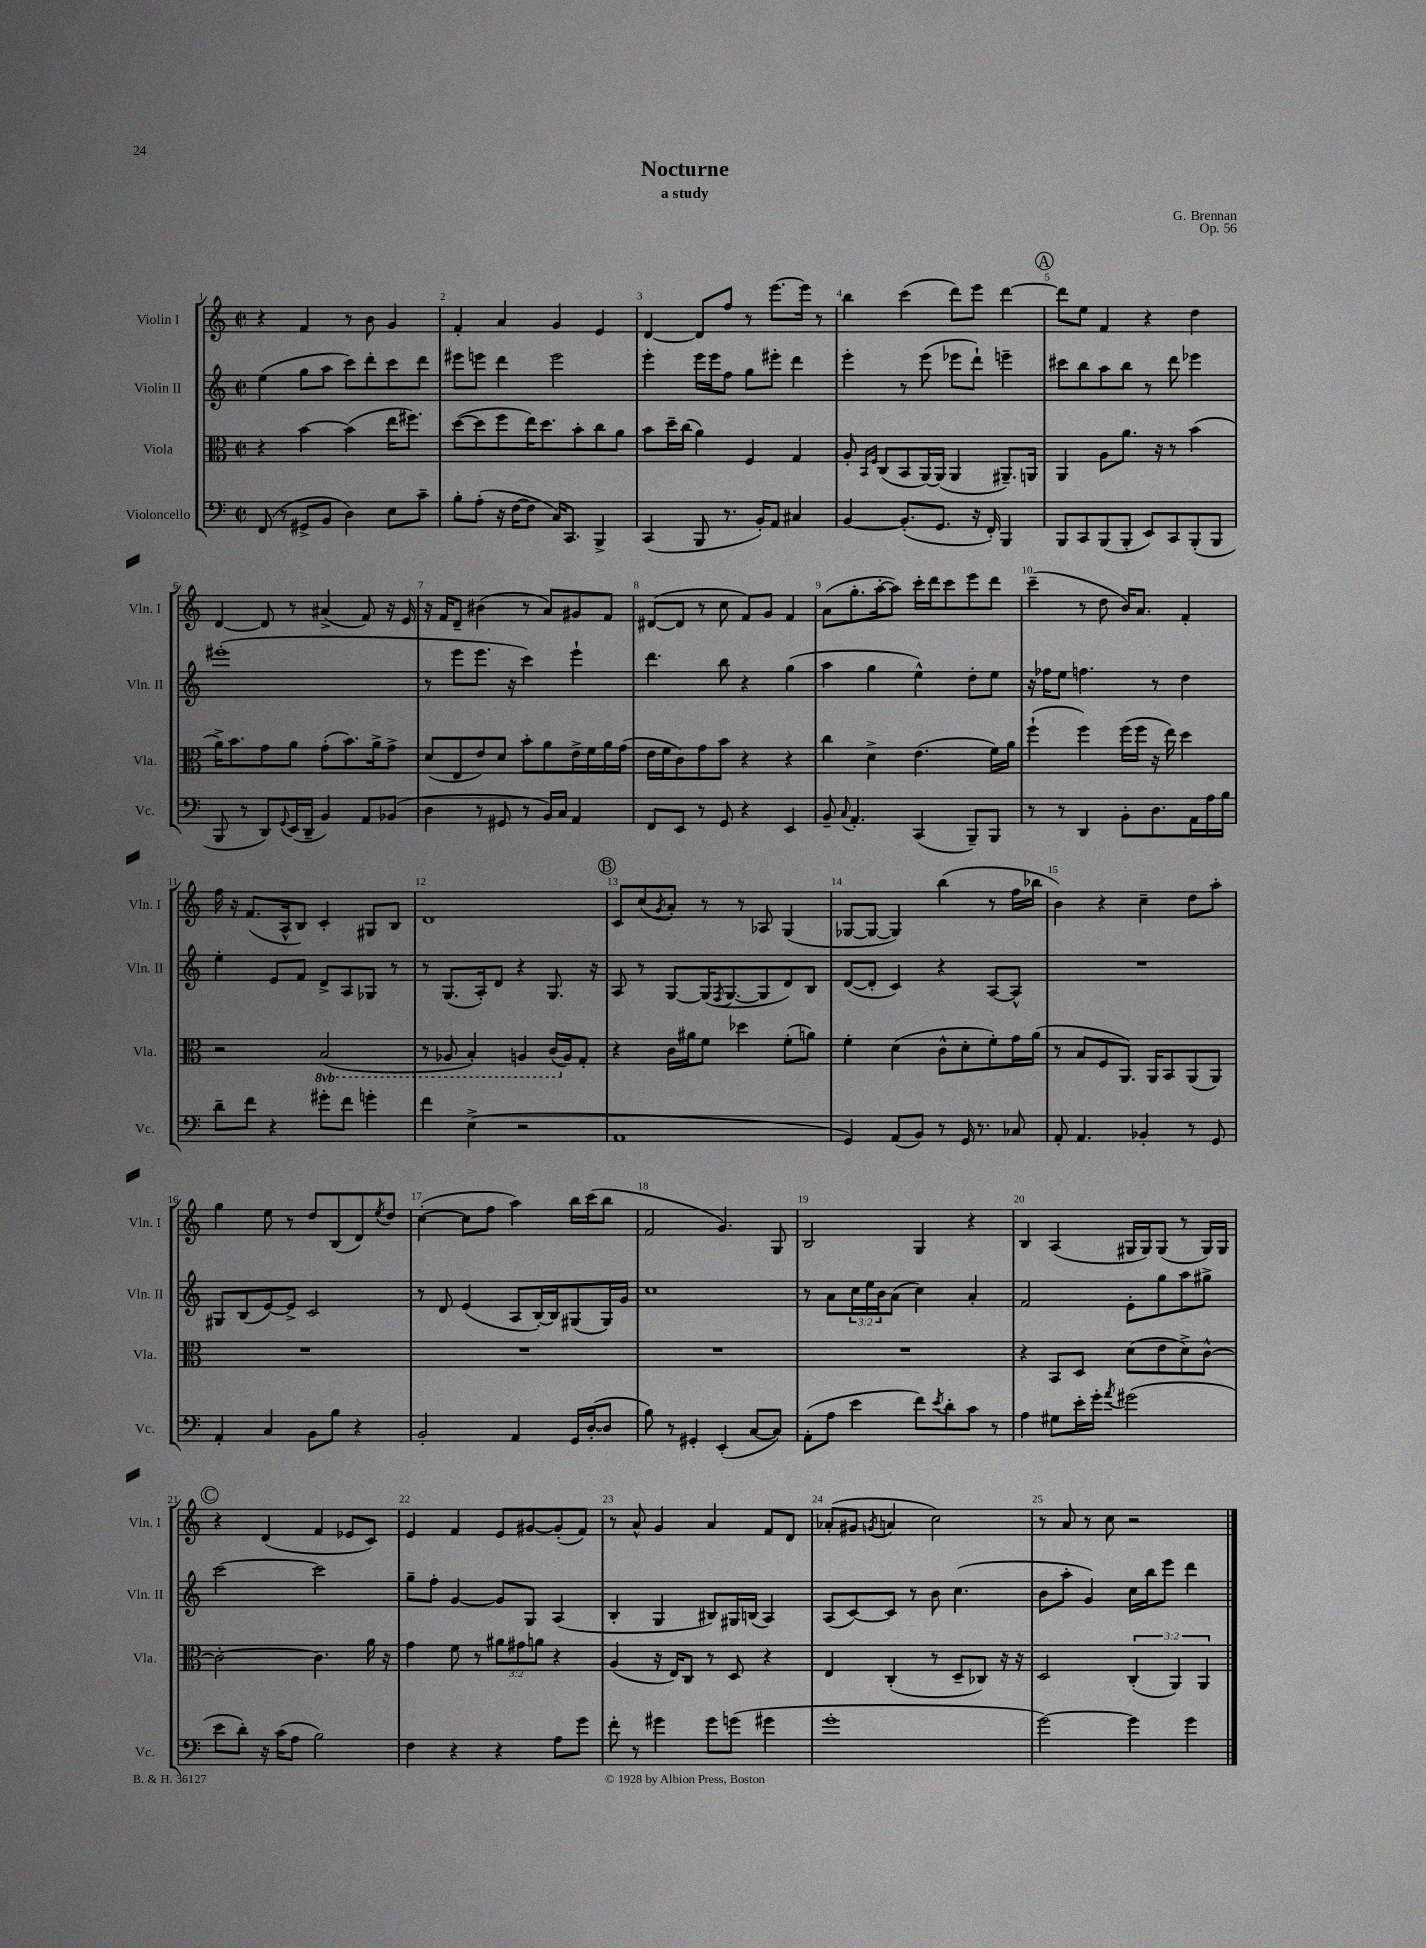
\header { title = "Nocturne" composer = "G. Brennan" subtitle = "a study" opus = "Op. 56" }
<<
\new StaffGroup <<
\new Staff = "s0" \with { instrumentName = "Violin I" shortInstrumentName = "Vln. I" } {
    \clef treble \key c \major \defaultTimeSignature \time 2/2
    r4 f'4 r8 b'8 g'4 |
    f'4-. a'4 g'4 e'4 |
    d'4~ d'8 f''8 r8 e'''8.~ e'''16 r8 |
    b''4 c'''4( d'''8) e'''8 d'''4~ |
    \mark \markup { \circle "A" } d'''8 e''8 f'4 r4 d''4 |
    d'4~ d'8 r8 ais'4->( f'8) r16 e'16 |
    r16 f'16 d'8-- bis'4( r8 a'8) gis'8 f'8 |
    dis'8~( dis'8 r8 c''8 f'8) g'8 f'4 |
    a'8( g''8.-. a''16~-. a''8) c'''16-. d'''16 c'''8 e'''8 d'''8 |
    c'''4--( r8 d''8 b'16) a'8. f'4-. |
    f''16 r16 f'8.( a16-^ b8) c'4-. gis8 b8 |
    d'1 |
    \mark \markup { \circle "B" } c'8 c''8( \acciaccatura { g'8 } a'8-.) r8 r8 aes8 g4( |
    ges8~ ges8~ ges4) b''4( r8 f''16 bes''16 |
    b'4) r4 c''4-- d''8 a''8-. |
    g''4 e''8 r8 d''8 b8( d'8) \acciaccatura { e''8 } d''8 |
    c''4~-.( c''8 f''8 a''4) b''16 c'''16( b''8 |
    f'2 g'4.) g8 |
    b2 g4 r4 |
    b4 a4( gis16 gis16) gis8( r8 gis16) gis16 |
    \mark \markup { \circle "C" } r4 d'4( f'4 ees'8 c'8) |
    e'4 f'4 e'8 gis'8~ gis'8-.( f'8) |
    r8 a'8-^ g'4 a'4 f'8 d'8 |
    aes'8-.( gis'8 \acciaccatura { g'8 } a'4 c''2) |
    r8 a'8 r8 c''8 r2 \bar "|." |
}
\new Staff = "s1" \with { instrumentName = "Violin II" shortInstrumentName = "Vln. II" } {
    \clef treble \key c \major \defaultTimeSignature \time 2/2 \override Staff.TupletNumber.text = #tuplet-number::calc-fraction-text
    e''4( g''8 a''8 c'''8) d'''8-. c'''8 d'''8 |
    eis'''8 e'''8 d'''4 e'''2 |
    e'''4-. e'''16 e'''16 f''8 g''8 eis'''8-. d'''4 |
    e'''4-. r8 e'''8( ees'''8 d'''8-!) e'''4-- |
    \mark \markup { \circle "A" } cis'''8 b''8 a''8 b''8 r8 d'''8 ees'''4 |
    eis'''1-.( |
    r8 e'''8 e'''8. r16 c'''4) e'''4-! |
    d'''4. b''8 r4 g''4( |
    a''4 g''4 e''4-^) d''8-. e''8 |
    r16 fes''16 e''8 f''4. r8 d''4 |
    e''4-. e'8 f'8 d'8-> a8 ges8 r8 |
    r8 g8.( a16-.) d'8 r4 g8. r16 |
    \mark \markup { \circle "B" } a8 r8 g8~ g16( \acciaccatura { f8 } g8.~ g8 d'8) b8 |
    d'8~( d'8-. c'4) r4 a8~ a8-^ |
    R1 |
    gis8 b8( e'8~) e'8-> c'2 |
    r8 d'8 e'4( a8 b16~-.) b16 gis8( gis16) g'16 |
    c''1 |
    r8 a'8 \tuplet 3/2 { c''16 e''16 b'16 } a'8( c''4) a'4-. |
    f'2 e'8-. g''8 a''8 gis''8-> |
    \mark \markup { \circle "C" } c'''2~ c'''2 |
    g''8-- f''8-. g'4~ g'8 g8 a4( |
    b4-. g4 bis8) gis16 b16( a4) |
    a8( c'8~) c'8 r8 b'8 c''4.( |
    b'8 a''8-. g'4) c''16 b''16 e'''8 d'''4 \bar "|." |
}
\new Staff = "s2" \with { instrumentName = "Viola" shortInstrumentName = "Vla." } {
    \clef alto \key c \major \defaultTimeSignature \time 2/2 \override Staff.TupletNumber.text = #tuplet-number::calc-fraction-text \set Staff.ottavationMarkups = #ottavation-simple-ordinals
    r4 b'4~ b'4( e''16 fis''8.) |
    d''8~( d''8 f''8 e''16) d''8. b'8-. c''8 a'8 |
    b'8 d''16-- c''16( a'4) f4 g4 |
    a8-. \grace { b,16 f16 } c8( b,8 a,16~) a,16( a,4 ais,8.--) a,16 |
    \mark \markup { \circle "A" } a,4 a8 a'8. r16 r8 b'4( |
    a'16->) b'8. g'8 a'8 g'8-.( b'8.) a'16-> g'8-> |
    d'8( e8 e'8) d'8 b'8-. a'8 e'16-> f'16 a'16 g'16( |
    e'16 f'16 c'8) g'8 b'8 r4 r4 |
    c''4 d'4-> e'4.( f'16) a'16 |
    f''4-!( f''4) f''16( f''16 r16 e''16) d''4 |
    r2 \ottava #-1 b,2( |
    r8 aes,8 b,4-.) a,4 c16( \ottava #0 a16) g8-. |
    \mark \markup { \circle "B" } r4 c'16 ais'16 f'8 des''4 f'8-.( a'8) |
    f'4-. d'4( c'8-^ d'8-. f'8-.) g'16 a'16( |
    r8 b8 f8 a,8.) a,16 b,8 a,8( a,8) |
    R1 |
    R1 |
    R1 |
    R1 |
    r4 b,8 d8 d'8( e'8 d'8->) c'8~-^ |
    \mark \markup { \circle "C" } c'2~-. c'4. a'16 r16 |
    g'4 f'8 r8 \tuplet 3/2 { ais'8 gis'8 a'8 } r4 |
    a4( r16 e16) c8 r8 d8 r4 |
    e4 c4-.( r8 d8-- ces8) r16 r16 |
    d2 \tuplet 3/2 { c4-.( a,4) a,4 } \bar "|." |
}
\new Staff = "s3" \with { instrumentName = "Violoncello" shortInstrumentName = "Vc." } {
    \clef bass \key c \major \defaultTimeSignature \time 2/2
    f,8( r8 gis,8-> b,8 d4) e8 c'8-- |
    b8-. a8-.( r16 f16~ f8 c16) c,8. b,,4-> |
    c,4( b,,8 r8. b,16-.) a,8 cis4 |
    b,4~ b,8.-.( g,8. r16 f,16-.) b,,4 |
    \mark \markup { \circle "A" } b,,8 c,8 b,,8( b,,8-. e,8) c,8 b,,8-.( b,,8 |
    b,,8 r8 d,8) \appoggiatura { g,8 } e,16( d,16-- b,4) a,8 bes,8( |
    d4 r8 gis,8 r8 b,16) c16 a,4 |
    f,8 e,8 r8 g,8 r4 e,4 |
    b,8-- \appoggiatura { c8 } a,4.-. c,4( b,,8--) b,,8 |
    r8 r8 d,4 b,8-. d8. a,16 a16 b16 |
    d'8-- f'8 r4 gis'8-. f'8 g'4-. |
    f'4 e4->( r2 |
    \mark \markup { \circle "B" } a,1 |
    g,4) a,8( b,8) r8 g,16 r8. ces8 |
    a,8-. a,4. bes,4-. r8 g,8 |
    a,4-. c4 b,8 b8 r4 |
    b,2-. a,4 g,16 d16~-.( d8 |
    b8) r8 gis,4-. e,4-.( c8~ c8) |
    a,8-.( a8 e'4 f'8) \acciaccatura { e'8 } d'8-. c'8 r8 |
    a4 gis8 e'16-. g'16-. \acciaccatura { a'8 } gis'2( |
    \mark \markup { \circle "C" } e'8 d'8-.) r16 c'16( a8 b2) |
    f4 r4 r4 a8 g'8 |
    f'8-. r8 gis'4 gis'8 g'8( gis'4 |
    g'1-. |
    g'2~) g'4 g'4 \bar "|." |
}
>>
>>
\layout { \context { \Score \override BarNumber.break-visibility = ##(#f #t #t) barNumberVisibility = #all-bar-numbers-visible } }
